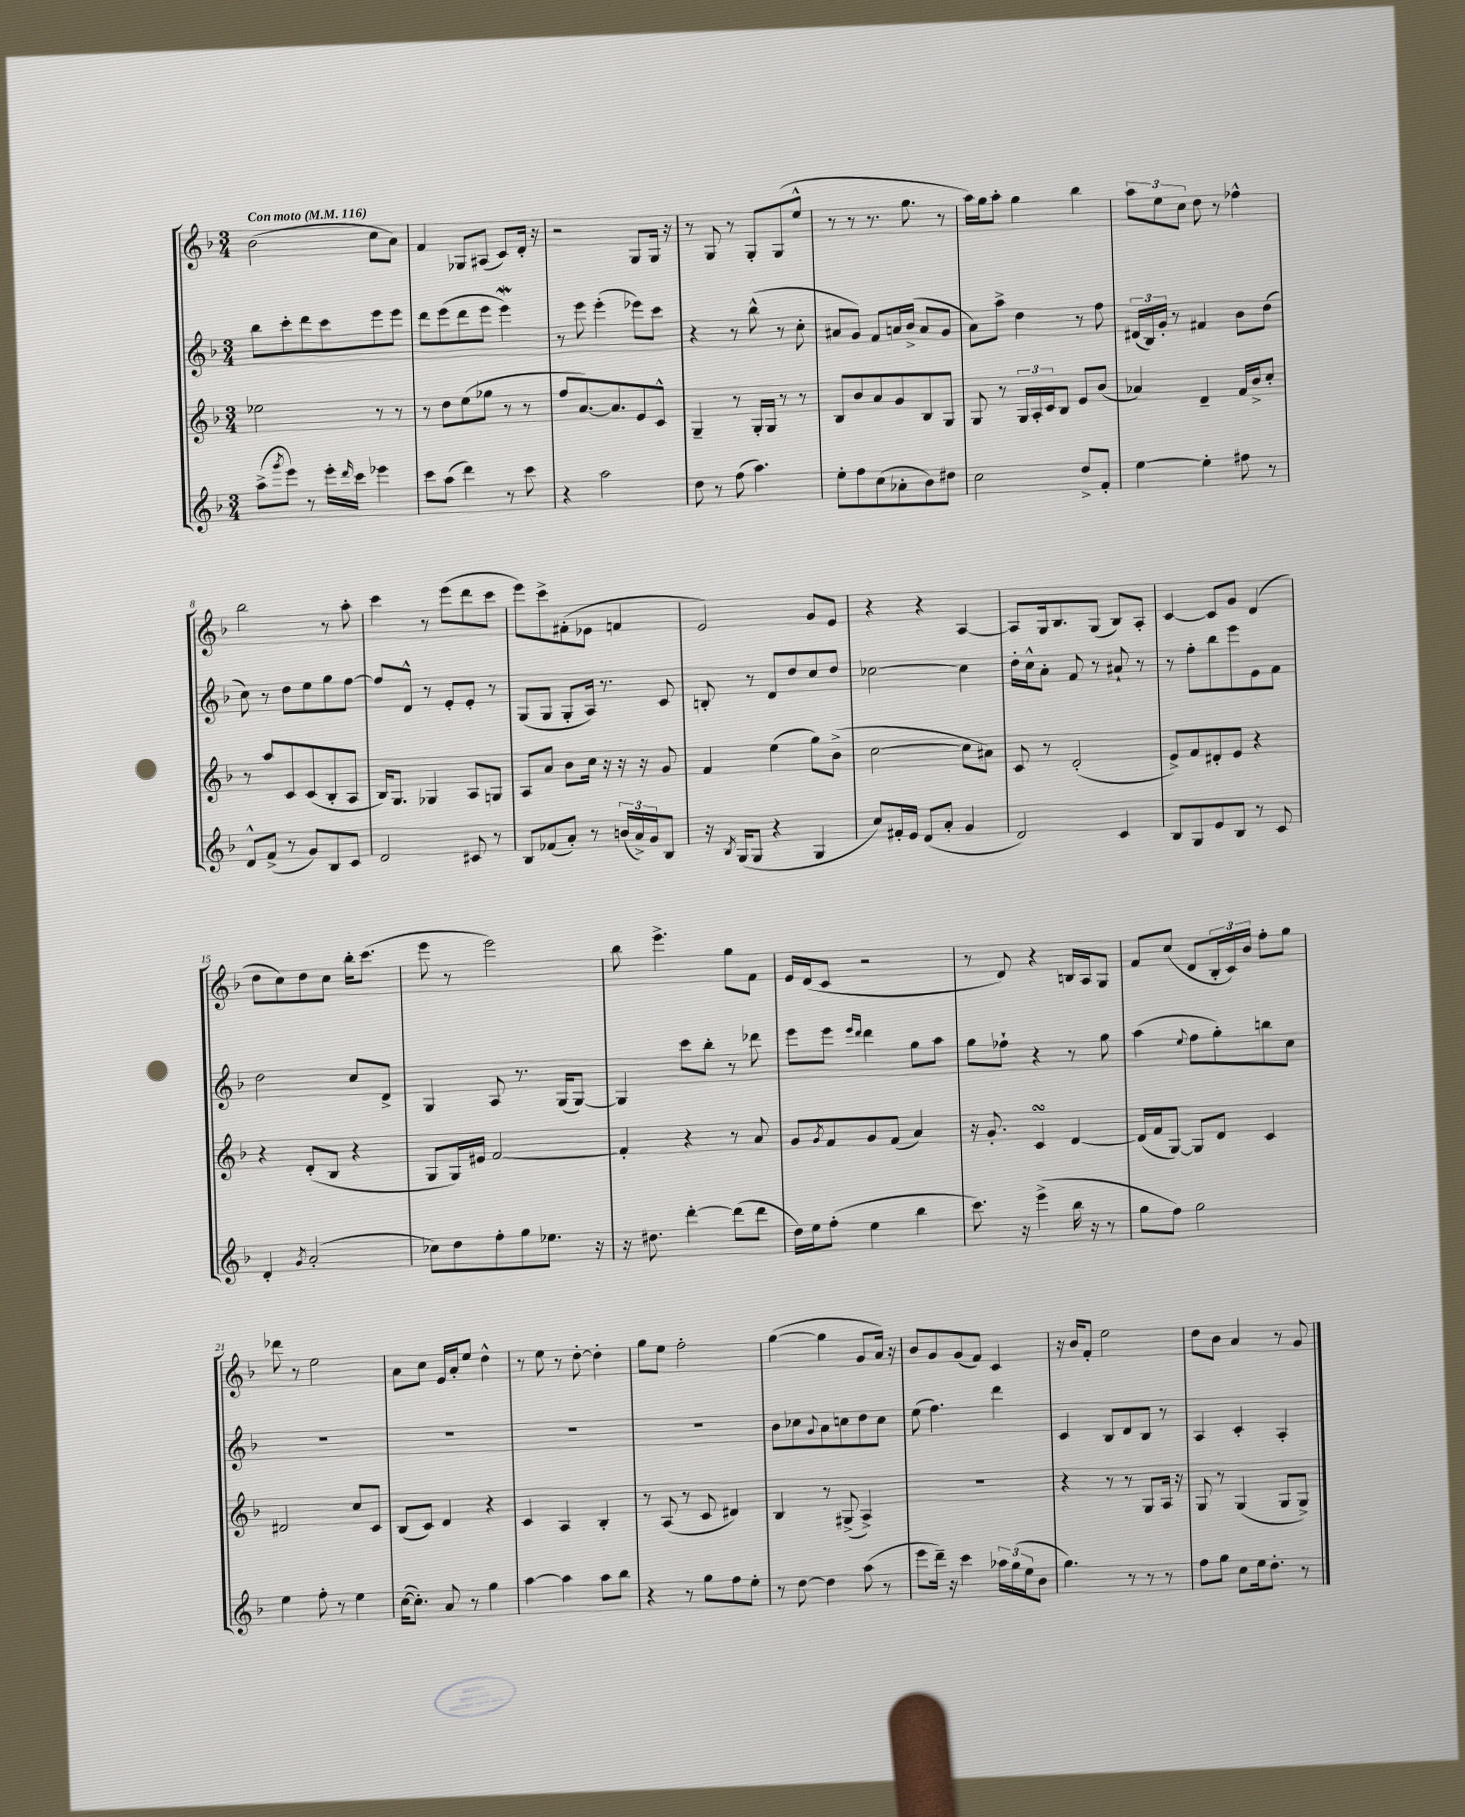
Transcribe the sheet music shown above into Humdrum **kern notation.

**kern	**kern	**kern	**kern
*part4	*part3	*part2	*part1
*staff4	*staff3	*staff2	*staff1
*clefG2	*clefG2	*clefG2	*clefG2
*k[b-]	*k[b-]	*k[b-]	*k[b-]
*M3/4	*M3/4	*M3/4	*M3/4
*MM116	*MM116	*MM116	*MM116
=1	=1	=1	=1
!	!	!	!LO:TX:a:B:t=Con moto
(8aa^\L	2ee-X\	8bb-\L	(2b-\
8qggg/	.	.	.
8eee\J)	.	8ccc'\	.
8r	.	8ddd\	.
16eee'\LL	.	8ccc\	.
16qqddd/	.	.	.
16ccc\JJ	.	.	.
4eee-X\	8r	8eee\	8cc\L
.	8r	8eee\J	8a\J)
=2	=2	=2	=2
8ccc\L	8r	8ddd\L	4f/
(8aa\J	8dd\L	(8eee\	.
4ddd\)	(8ee\	8ddd\	8G-X/L
.	8gg-X\J	8eee\J	(8A#X/J
8r	8r	4eeeW\)	8c/L)
8ccc\	8r	.	16d'/Jk
.	.	.	16r
=3	=3	=3	=3
4r	8ff/L	8r	2r
.	[8.a/)	8eee\	.
2aa\	.	(4eee'\	.
.	8.a/]	.	.
.	8e/	8eee-X\L)	8G/L
.	8c^^/J	8ccc\J	16G/Jk
.	.	.	16r
=4	=4	=4	=4
8dd\	4G~/	4r	8r
8r	.	.	8G/
(8ff\	8r	8r	8r
4.aa\)	16G'/LL	(8bb-^^\	8G'/L
.	16G/JJ	.	.
.	8r	8r	(8G/
.	8r	8cc'\	8ee^^/J
=5	=5	=5	=5
8ee'\L	8B-/L	8a#X/L	8r
8ff\	8b-/	8g/J)	8r
(8cc\	8a/	8f/L	8.r
8a-X'\	8g/	16an/L	.
.	.	(16b-^/JJ	8.gg\
8b-\)	8B-/	8a/L	.
8dd#X\J	8G/J	8g/J	8r
=6	=6	=6	=6
2cc\	8G/	8a\L)	16aa\LL)
.	.	.	16gg\J
.	8r	8aa^\J	8aa'\J
.	24G/LL	4dd\	4gg\
.	24A'/	.	.
.	24c/J	.	.
.	8B-/J	.	.
8dd^/L	8e/L	8r	4bb-\
8f'/J	(8b-/J	8ff\	.
=7	=7	=7	=7
[4ee\	4a-X/)	(24d#X/LL	12aa\L
.	.	24B-/)	.
.	.	24g'/JJ	12ee\
.	.	8r	.
.	.	.	12cc\J
4ee'\]	4d~/	4f#X/	8dd\
.	.	.	8r
8ff#X\	16f/LL	8b-\L	4ff-X^^\
.	16b-^/J	.	.
8r	8cc'/J	(8dd\J	.
!!LO:LB:g=z
=8	=8	=8	=8
8d^^/L	8r	8cc\)	2bb-\
(8f^/J	8aa/L	8r	.
8r	8c/	8dd\L	.
8g/L)	(8c/	8ee\	.
8B-/	8B-'/	8gg\	8r
8c/J	8A/J	[8ff\J	8aa'\
=9	=9	=9	=9
2d/	16B-/KL)	8ff/L]	4ccc\
.	8.G/J	.	.
.	.	8d^^/J	.
.	4G-X/	8r	8r
.	.	8e'/L	(8eee\L
8c#X/	8A/L	8e'/J	8ddd\
8r	8Gn/J	8r	8ccc\J
=10	=10	=10	=10
8B-/L	8A/L	(8G/L	8eee\L)
(8f-X/	8a/J	8G/J	8ccc^\
8a'/J)	8b-\L	8G'/L	(8f#X'\
8r	16cc\Jk	16A/Jk)	8e-X\J
.	16r	8.r	.
(24bn/LL	16r	.	4fn/
24a^/)	.	.	.
.	16r	.	.
24g/J	.	.	.
8B-/J	8g/	8c/	.
=11	=11	=11	=11
16r	4f/	8Bn'/	2e/)
8qB-/	.	.	.
(16G/KL	.	.	.
8G/J	.	8r	.
4r	(4ee\	8d/L	.
.	.	8dd/	.
4G/	8gg\L)	8cc/	8g/L
.	(8b-^\J	8dd/J	8e/J
=12	=12	=12	=12
8cc/L)	[2cc\	[2cc-X\	4r
16f#X'/L	.	.	.
16e/JJ	.	.	.
(8d/L	.	.	4r
8a'/J	.	.	.
4g/	8cc\L]	4cc-\]	[4A/
.	8a#X\J)	.	.
=13	=13	=13	=13
2d/)	8c/	16dd'\LL	8A/L]
.	.	16cc^^\J	.
.	8r	8a'\J	16G/k
.	.	.	8.B-/
.	(2d'/	8f/	.
.	.	8r	(8G/J
4c/	.	8a#X`/	8B-/L)
.	.	8r	8A'/J
=14	=14	=14	=14
8B-/L	8e^/L)	8r	[4c/
8G/	8f/	8ff'\L	.
8e/	8d#X'/	8bb-\	8c/L]
8B-/J	8e/J	8eee\	8g/J
8r	4r	8e\	(4d/
8c/	.	8f\J	.
!!LO:LB:g=z
=15	=15	=15	=15
4d'/	4r	2dd\	8dd\L
.	.	.	8cc\)
8qg/	.	.	.
(2a'/	(8d'/L	.	8dd\
.	8B-/J	.	8cc\J
.	4r	8cc/L	16bb-'\KL
.	.	.	(8.ccc\J
.	.	8d^/J	.
=16	=16	=16	=16
8cc-X\L)	8G/L	4G/	8eee\
8dd\	16G/L)	.	8r
.	16e#X/JJ	.	.
8ff'\	[2f/	8A/	2eee\)
8gg\	.	8.r	.
8.ee-X\J	.	.	.
.	.	(16G/KL	.
.	.	[8G/J)	.
16r	.	.	.
=17	=17	=17	=17
16r	4f'/]	4G/]	8bb-\
8.dd#X\	.	.	.
.	.	.	4.eee^\
[4ddd'\	4r	8ccc\L	.
.	.	8bb-'\J	.
(8ddd\L]	8r	8r	8gg\L
8ddd\J	8a/	8ddd-X\	8f\J
=18	=18	=18	=18
16dd\LL)	8g/L	8eee\L	16e/LL
16ee\J	.	.	(16d/J
.	8qg/	.	.
(8ff'\J	8f/	8eee\J	8c/J
.	.	16qqeee/LL	.
.	.	16qqddd/JJ	.
4ee\	8g/	4ddd\	2r
.	(8f/J	.	.
4bb-\	4a/)	8gg\L	.
.	.	8aa\J	.
=19	=19	=19	=19
8.ccc\)	16r	8gg\L	8r
.	8.g'/	.	.
.	.	8ff-X`\J	8d/)
16r	.	.	.
(4eee^\	4csSSS/	4r	4r
16bb-\	[4d/	8r	16Bn/LL
16r	.	.	16A/J
8r	.	8gg\	8G/J
=20	=20	=20	=20
8gg\L	(16d/LL]	(4aa\	8f/L
.	16f/J	.	.
8ff\J)	[8G/J)	.	(8cc/J
.	.	8qqee/	.
2gg\	8G/L]	8ff\L	8d/L
.	8d/J	8gg'\)	24B-'/L
.	.	.	24c/)
.	.	.	24b-/JJ
.	4c/	8bbn\	8ff'\L
.	.	8cc\J	8gg\J
!!LO:LB:g=z
=21	=21	=21	=21
4ee\	2d#X/	2.r	8ddd-X\
.	.	.	8r
8ff'\	.	.	2ee\
8r	.	.	.
4ee\	8cc/L	.	.
.	8c/J	.	.
=22	=22	=22	=22
([16cc\KL	(8B-/L	2.r	8a\L
8.cc'\J])	.	.	.
.	8c/J)	.	8cc\J
8a/	4d/	.	16e/LL
.	.	.	16a'/J
8r	.	.	8ee/J
4gg\	4r	.	4dd^^\
=23	=23	=23	=23
[4aa\	4c/	2.r	8r
.	.	.	8ee\
4aa\]	4A/	.	8r
.	.	.	[8dd'\
8aa\L	4B-'/	.	4dd'\]
8bb-\J	.	.	.
=24	=24	=24	=24
4r	8r	2.r	8gg\L
.	(8A/	.	8ee\J
8r	8r	.	2ff'\
8gg\L	8c/	.	.
8ff\	4d#X/)	.	.
8ee'\J	.	.	.
=25	=25	=25	=25
8r	4B-/	8b-\L	([4gg\
[8dd\	.	8cc-X\	.
.	.	8qqg/	.
4dd\]	8r	8a\	4gg\]
.	(8G#X^/	8ccn\	.
(8aa\	4A^/)	8dd\	8g/L
8r	.	8cc\J	16a/Jk)
.	.	.	16r
=26	=26	=26	=26
8eee\L	2.r	(8ee\	8b-/L
16ddd~\Jk)	.	4.ff\)	8g/
16r	.	.	.
4ccc\	.	.	(8g/
.	.	.	8f/J)
24aa-X\LL	.	4ddd\	4c/
(24gg\	.	.	.
24ee\J	.	.	.
8b-\J	.	.	.
=27	=27	=27	=27
4.gg\)	4r	4c/	16r
.	.	.	16b-/KL
.	.	.	8f'/J
.	8r	8B-/L	2ee\
8r	8r	8d/	.
8r	8G/L	8B-/J	.
8r	16A/Jk	8r	.
.	16r	.	.
=28	=28	=28	=28
8ff\L	8G/	4A/	8dd\L
8gg\J	8r	.	8b-\J
8cc\L	(4G/	4c'/	4a/
16ee\k	.	.	.
8.dd'\J	.	.	.
.	8G/L	4A'/	8r
8r	8G^/J)	.	8g/
==	==	==	==
*-	*-	*-	*-
